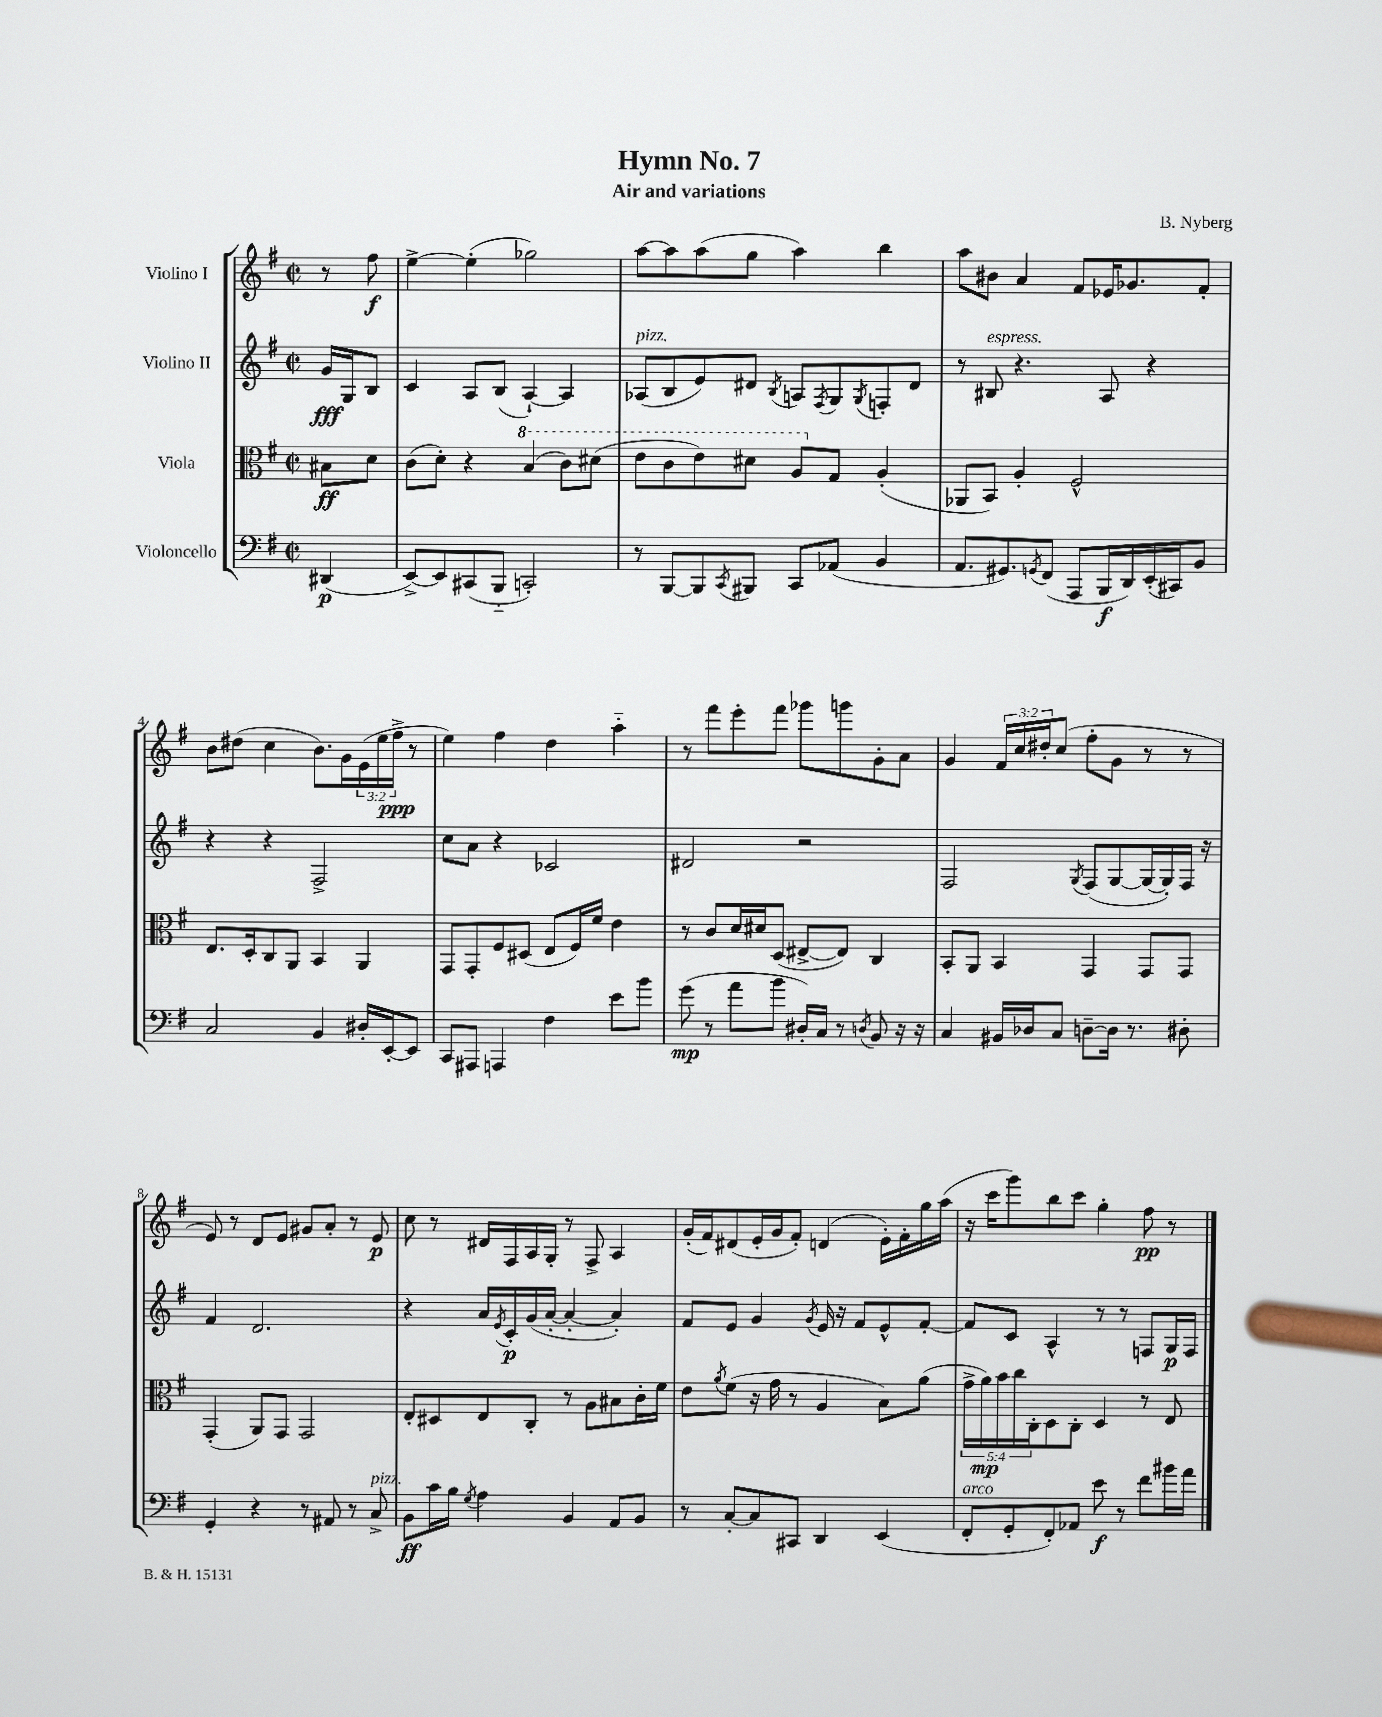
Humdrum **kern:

**kern	**dynam	**kern	**dynam	**kern	**dynam	**kern	**dynam
*part4	*part4	*part3	*part3	*part2	*part2	*part1	*part1
*staff4	*staff4	*staff3	*staff3	*staff2	*staff2	*staff1	*staff1
*I"Violoncello	*	*I"Viola	*	*I"Violino II	*	*I"Violino I	*
*clefF4	*	*clefC3	*	*clefG2	*	*clefG2	*
*k[f#]	*	*k[f#]	*	*k[f#]	*	*k[f#]	*
*M2/2	*	*M2/2	*	*M2/2	*	*M2/2	*
*met(c|)	*	*met(c|)	*	*met(c|)	*	*met(c|)	*
=	=	=	=	=	=	=	=
(4DD#X/	p	8B#X\L	ff	16g/LL	fff	8r	.
.	.	.	.	16G/J	.	.	.
.	.	8d\J	.	8B/J	.	8ff#\	f
=1	=1	=1	=1	=1	=1	=1	=1
[8EE^/L)	.	(8c\L	.	4c/	.	[4ee^\	.
8EE/]	.	8d'\J)	.	.	.	.	.
(8CC#X/	.	4r	.	8A/L	.	(4ee'\]	.
8BBB/J	.	.	.	(8B/J	.	.	.
*	*	*8va	*	*	*	*	*
2CCn'/)	.	(4b/	.	[4A`/)	.	2gg-X\)	.
.	.	8cc\L)	.	4A/]	.	.	.
.	.	(8dd#X\J	.	.	.	.	.
=2	=2	=2	=2	=2	=2	=2	=2
!	!	!	!	!LO:TX:a:i:t=pizz.	!	!	!
8r	.	8ee\L	.	(8A-X/L	.	[8aa\L	.
[8BBB/L	.	8cc\	.	8B/	.	8aa\]	.
8BBB/]	.	8ee\)	.	8e/)	.	(8aa\	.
8qCC/	.	.	.	.	.	.	.
8BBB#X/J	.	8dd#X\J	.	8d#X/J	.	8gg\J	.
.	.	.	.	8qB/	.	.	.
8CC/L	.	8a/L	.	8An/L	.	4aa\)	.
.	.	.	.	8qF#/	.	.	.
*	*	*X8va	*	*	*	*	*
(8AA-X/J	.	8G/J	.	8G/	.	.	.
.	.	.	.	8qG/	.	.	.
4BB/	.	(4A'/	.	8Fn'/	.	4bb\	.
.	.	.	.	8d#/J	.	.	.
=3	=3	=3	=3	=3	=3	=3	=3
8.AA/L	.	8AA-X/L	.	8r	.	8aa\L	.
!	!	!	!	!LO:TX:a:i:t=espress.	!	!	!
.	.	8BB/J)	.	8B#X/	.	8b#X\J	.
8.GG#X/)	.	.	.	.	.	.	.
.	.	4A'/	.	4.r	.	4a/	.
8qGGn/	.	.	.	.	.	.	.
(8FF#/J	.	.	.	.	.	.	.
8AAA/L	.	2F#^^/	.	.	.	8f#/L	.
16BBB/L	f	.	.	8A/	.	16e-X/K	.
16DD/)	.	.	.	.	.	8.g-X/	.
(16EE'/	.	.	.	4r	.	.	.
16CC#X/J)	.	.	.	.	.	.	.
8BB/J	.	.	.	.	.	8f#'/J	.
!!LO:LB:g=z
=4	=4	=4	=4	=4	=4	=4	=4
2C/	.	8.E/L	.	4r	.	8b\L	.
.	.	.	.	.	.	(8dd#X\J	.
.	.	16D'/k	.	.	.	.	.
.	.	8C/	.	4r	.	4cc\	.
.	.	8AA/J	.	.	.	.	.
4BB/	.	4BB/	.	2F#^/	.	8.b\L)	.
.	.	.	.	.	.	16g\L	.
16D#X'/LL	.	4AA/	.	.	.	(24e\	.
.	.	.	.	.	.	24ee\	.
[16EE'/J	.	.	.	.	.	.	.
.	.	.	.	.	.	24ff#^\JJ	ppp
8EE/J]	.	.	.	.	.	8r	.
=5	=5	=5	=5	=5	=5	=5	=5
8CC/L	.	8GG/L	.	8cc\L	.	4ee\)	.
8AAA#X/J	.	8GG'/	.	8a\J	.	.	.
4AAAn/	.	8F#/	.	4r	.	4ff#\	.
.	.	(8D#X/J	.	.	.	.	.
4F#\	.	8E/L	.	2c-X/	.	4dd\	.
.	.	16F#/L)	.	.	.	.	.
.	.	16f#/JJ	.	.	.	.	.
8e\L	.	4e\	.	.	.	4aa\	.
8b\J	.	.	.	.	.	.	.
=6	=6	=6	=6	=6	=6	=6	=6
(8g\	mp	8r	.	2d#X/	.	8r	.
8r	.	8c/L	.	.	.	8fff#\L	.
8a\L	.	16d/L	.	.	.	8eee'\	.
.	.	16d#X/J	.	.	.	.	.
8b\J	.	(8D/J	.	.	.	8fff#\J	.
16D#X'/LL)	.	[8E#X^/L	.	2r	.	8ggg-X\L	.
16C/JJ	.	.	.	.	.	.	.
8r	.	8E#/J])	.	.	.	8gggn\	.
8qDn/	.	.	.	.	.	.	.
8BB/	.	4C/	.	.	.	8g'\	.
16r	.	.	.	.	.	8a\J	.
16r	.	.	.	.	.	.	.
=7	=7	=7	=7	=7	=7	=7	=7
4C/	.	8BB'/L	.	2F#/	.	4g/	.
.	.	8AA/J	.	.	.	.	.
16BB#X/LL	.	4BB/	.	.	.	24f#/LL	.
.	.	.	.	.	.	24cc/	.
16D-X/J	.	.	.	.	.	.	.
.	.	.	.	.	.	24dd#X'/J	.
8C/J	.	.	.	.	.	(8cc/J	.
.	.	.	.	8qG/	.	.	.
[8Dn~\L	.	4GG/	.	(8F#/L	.	8ff#'\L	.
16D\Jk]	.	.	.	[8G/	.	8g\J	.
8.r	.	.	.	.	.	.	.
.	.	8GG/L	.	16G/L_	.	8r	.
.	.	.	.	16G'/])	.	.	.
8D#X'\	.	8GG/J	.	16F#/JJ	.	8r	.
.	.	.	.	16r	.	.	.
!!LO:LB:g=z
=8	=8	=8	=8	=8	=8	=8	=8
4GG'/	.	(4GG'/	.	4f#/	.	8e/)	.
.	.	.	.	.	.	8r	.
4r	.	8AA/L)	.	2.d/	.	8d/L	.
.	.	8GG/J	.	.	.	8e/J	.
8r	.	2GG/	.	.	.	8g#X/L	.
8AA#X/	.	.	.	.	.	8a'/J	.
8r	.	.	.	.	.	8r	.
!LO:TX:a:i:t=pizz.	!	!	!	!	!	!	!
8C^/	.	.	.	.	.	8e/	p
=9	=9	=9	=9	=9	=9	=9	=9
8BB\L	ff	8E'/L	.	4r	.	8cc\	.
16c\L	.	8D#X/	.	.	.	8r	.
16B\JJ	.	.	.	.	.	.	.
8qG/	.	.	.	.	.	.	.
4A\	.	8E/	.	16a/LL	.	16d#X/LL	.
.	.	.	.	8qe/	.	.	.
.	.	.	.	16c'/	p	16F#/	.
.	.	8C'/J	.	(16g/	.	16A/	.
.	.	.	.	[16a'/JJ	.	16G'/JJ	.
4BB/	.	8r	.	4a'/_	.	8r	.
.	.	8A\L	.	.	.	8F#^/	.
8AA/L	.	8B#X\	.	4a'/])	.	4A/	.
8BB/J	.	16c'\L	.	.	.	.	.
.	.	16f#\JJ	.	.	.	.	.
=10	=10	=10	=10	=10	=10	=10	=10
8r	.	8e\L	.	8f#/L	.	(16g'/LL	.
.	.	.	.	.	.	16f#/J)	.
.	.	8qa/	.	.	.	.	.
[8C'/L	.	(8f#\J	.	8e/J	.	(8d#X/	.
8C/]	.	16r	.	4g/	.	16e'/L	.
.	.	16g\	.	.	.	16g/J	.
8CC#X/J	.	8r	.	.	.	8f#'/J)	.
.	.	.	.	8qg/	.	.	.
4DD/	.	4A/	.	16e/	.	(4dn/	.
.	.	.	.	16r	.	.	.
.	.	.	.	8f#/L	.	.	.
(4EE/	.	8B\L)	.	8e^^/	.	16e'\LL)	.
.	.	.	.	.	.	16f#'\	.
.	.	(8a\J	.	[8f#'/J	.	16gg\	.
.	.	.	.	.	.	(16aa\JJ	.
=11	=11	=11	=11	=11	=11	=11	=11
!LO:TX:a:i:t=arco	!	!	!	!	!	!	!
8FF#'/L	.	20g^\LL	.	8f#/L]	.	16r	.
.	.	20a\)	mp	.	.	.	.
.	.	.	.	.	.	16ccc\KL	.
.	.	20b\	.	.	.	.	.
8GG'/	.	.	.	8c/J	.	8ggg\)	.
.	.	20cc\	.	.	.	.	.
.	.	20C'\J	.	.	.	.	.
8FF#'/)	.	8D\	.	4A^^/	.	8bb\	.
8AA-X/J	.	8C'\J	.	.	.	8ccc\J	.
8e\	f	4D/	.	8r	.	4gg'\	.
8r	.	.	.	8r	.	.	.
8f#\L	.	8r	.	8Fn/L	.	8ff#\	pp
16b#X\L	.	8E/	.	16G/L	p	8r	.
16a\JJ	.	.	.	16F/JJ	.	.	.
==	==	==	==	==	==	==	==
*-	*-	*-	*-	*-	*-	*-	*-
